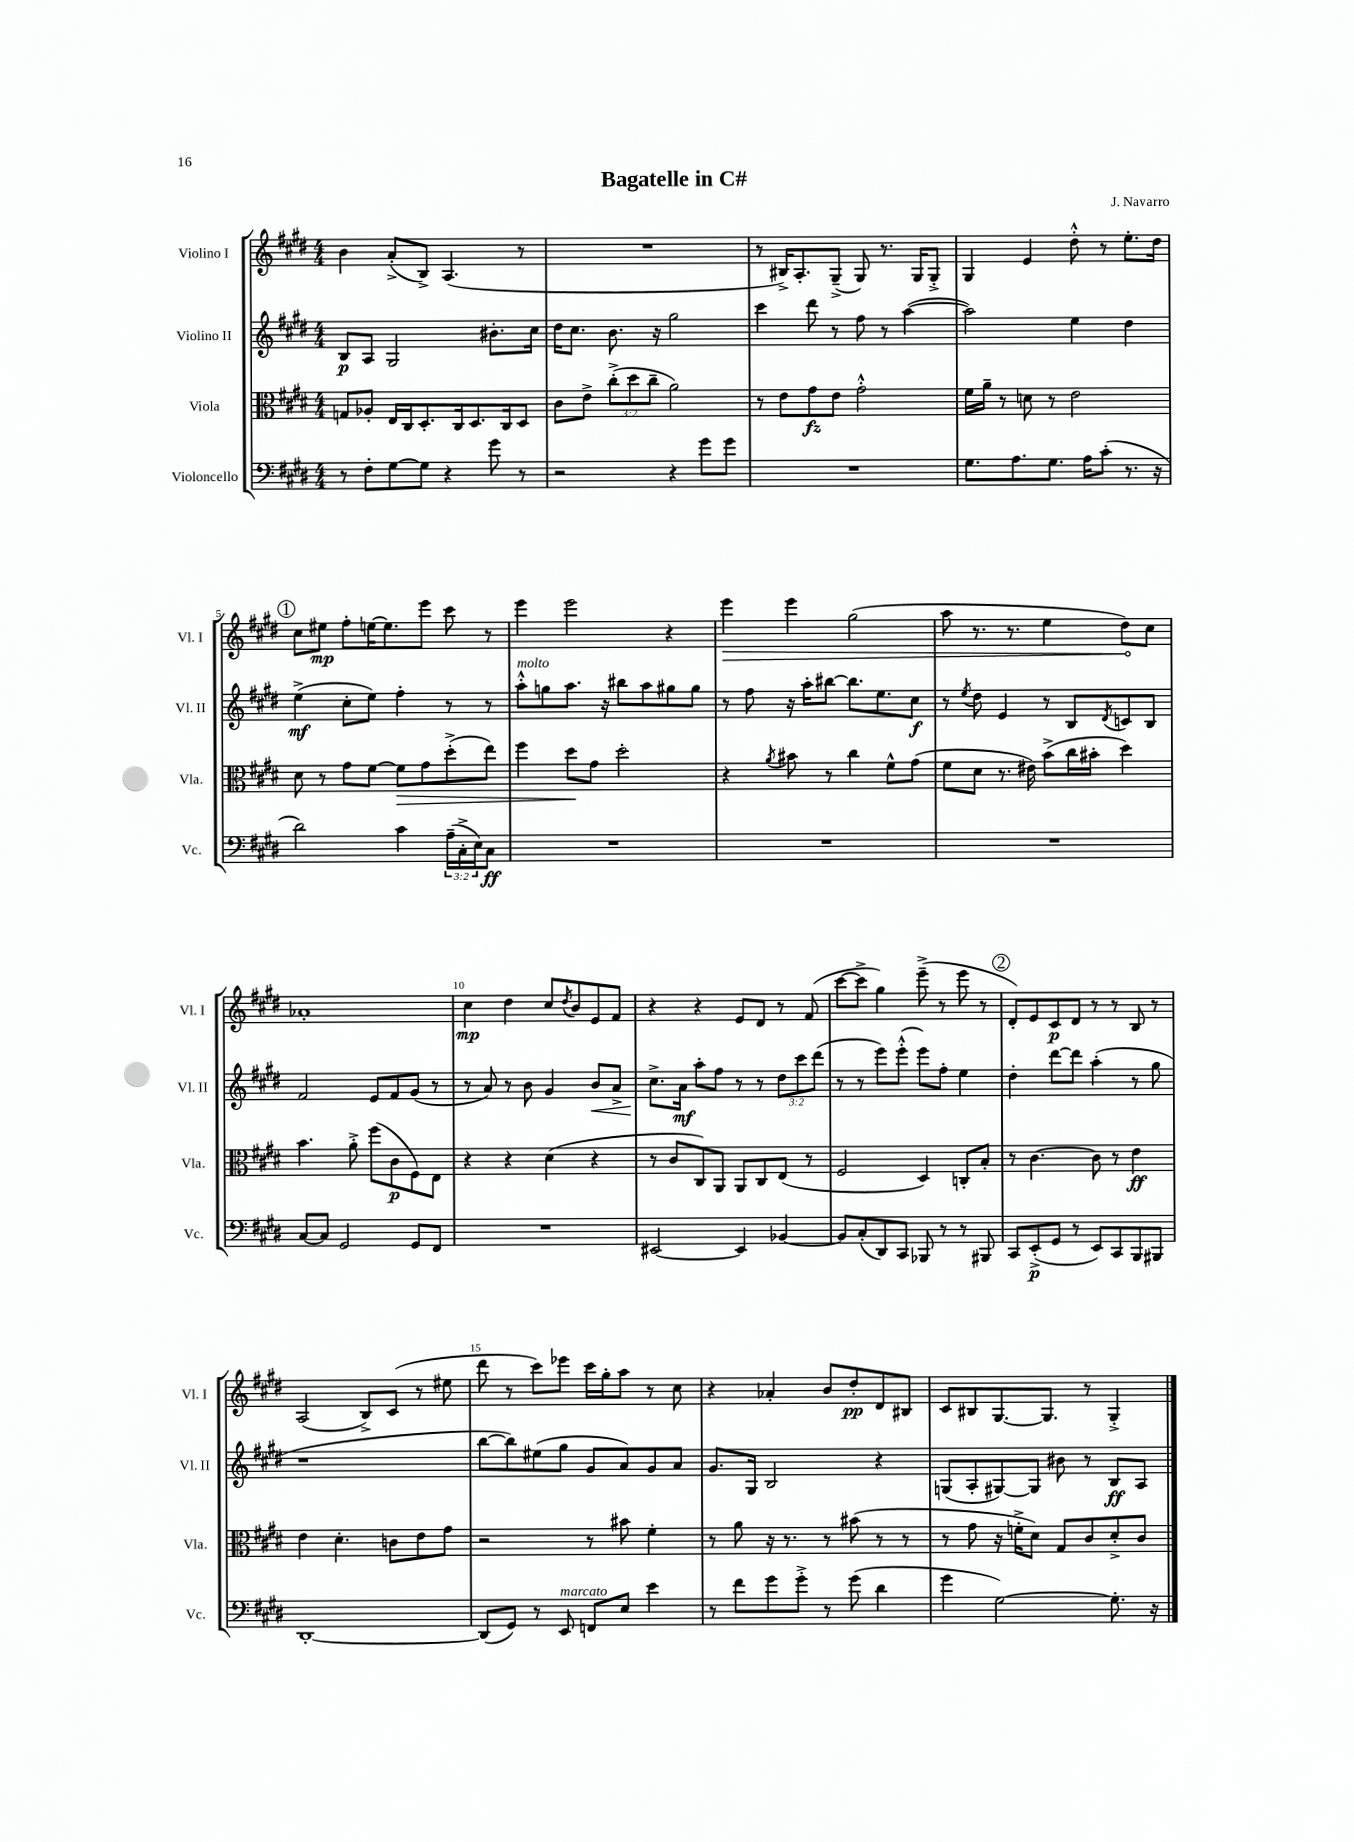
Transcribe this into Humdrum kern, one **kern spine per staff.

**kern	**kern	**kern	**kern
*staff4	*staff3	*staff2	*staff1
*clefF4	*clefC3	*clefG2	*clefG2
*k[f#c#g#d#]	*k[f#c#g#d#]	*k[f#c#g#d#]	*k[f#c#g#d#]
*M4/4	*M4/4	*M4/4	*M4/4
8r	8G/L	8B/L	4b\
8F#'\L	8A-'/J	8A/J	.
[8G#\	16E/LL	2G#/	(8a'^/L
.	16C#/J	.	.
8G#\]J	8.D#'/	.	8B^/J)
4r	.	.	(4.A/
.	16C#/k	.	.
.	8.D#/	.	.
8g#\	.	8.b#'\L	.
.	16C#/k	.	.
8r	8D#/J	.	8r
.	.	16cc#\Jk	.
=	=	=	=
2r	8c#\L	16dd#\LK	1r
.	.	8.cc#\J	.
.	8e^\J	.	.
.	(12cc#'^\L	8.b\	.
.	12dd#\	.	.
.	12cc#~\J	.	.
.	.	16r	.
4r	2a\)	2gg#\	.
8g#\L	.	.	.
8g#\J	.	.	.
=	=	=	=
1r	8r	4ccc#\	8r
.	8e\L	.	16B#^/LK)
.	.	.	8.A'/
.	8g#\	8ddd#\	.
.	8e\J	8r	(8G#~^/J
.	2g#'^^\	8ff#\	8G#/)
.	.	8r	8.r
.	.	([4aa\	.
.	.	.	16G#/LK
.	.	.	8G#'^/J
=	=	=	=
8.G#\L	16f#\LL	2aa\])	4G#/
.	16a~\JJ	.	.
.	8r	.	.
8.A\	.	.	.
.	8d\	.	4e/
8.G#\J	8r	.	.
.	2e\	4ee\	8dd#'^^\
16A\LK	.	.	.
(8c#'\J	.	.	8r
8.r	.	4dd#\	8.ee'\L
16r	.	.	16dd#\Jk
=	=	=	=
2d#\)	8d#\	(4ee^\	8cc#\L
.	8r	.	8ee#\J
.	8g#\L	8cc#'\L	8ff#'\L
.	[8f#\J	8ee\J)	[16ee\K
.	.	.	8.ee\]
4c#\	8f#\]L	4ff#'\	.
.	8g#\	.	8eee\J
(24A~\LL	(8dd#'^\	8r	8ccc#\
24C#'^\	.	.	.
24E\J)	.	.	.
8C#\J	8ee\J)	8r	8r
=	=	=	=
1r	4ff#\	8aa'^^\L	4eee\
.	.	8gg\	.
.	8dd#\L	8.aa\J	2eee\
.	8g#\J	.	.
.	.	16r	.
.	2dd#'\	8bb#\L	.
.	.	8aa\	.
.	.	8gg#\	4r
.	.	8gg#\J	.
=	=	=	=
1r	4r	8r	4eee\
.	.	8ff#\	.
.	8qa/	.	.
.	8b#\	16r	4eee\
.	.	16aa'\LK	.
.	8r	[8bb#\J	.
.	4cc#\	8.bb#\]L	(2gg#\
.	.	8.ee\	.
.	8f#^^\L	.	.
.	(8g#\J	8cc#\J	.
=	=	=	=
1r	8f#\L	8r	8aa\
.	.	8qee/	.
.	8d#\J	8dd#\	8.r
.	8.r	4e/	.
.	.	.	8.r
.	16e#\)	.	.
.	(8b^\L	8r	4ee\
.	16cc#\L	8B/L	.
.	16b#'\JJ	.	.
.	.	8qd#/	.
.	4dd#\)	8c/	8dd#\L)
.	.	8B/J	8cc#\J
=	=	=	=
[8C#/L	4.b\	2f#/	1a-'
8C#/]J	.	.	.
2GG#/	.	.	.
.	8a'^\	.	.
.	(8ff#\L	8e/L	.
.	8c#\	8f#/	.
8GG#/L	8F#\)	(8g#/J	.
8FF#/J	8E\J	8r	.
=	=	=	=
1r	4r	8r	4cc#\
.	.	8a/)	.
.	4r	8r	4dd#\
.	.	8b\	.
.	(4d#\	4g#/	8cc#/L
.	.	.	8qdd#/
.	.	.	8b/
.	4r	8b/L	8e/
.	.	8a^/J	8f#/J
=	=	=	=
[2EE#/	8r	8.cc#^\L	4r
.	8c#/L	.	.
.	.	16a\Jk	.
.	8C#/)	8aa'\L	4r
.	8AA/J	8ff#\J	.
4EE#/]	8AA/L	8r	8e/L
.	8C#/	8r	8d#/J
[4BB-/	(8E/J	12dd#\L	8r
.	.	12ccc#\	.
.	8r	.	(8f#/
.	.	(12ddd#\J	.
=	=	=	=
8BB-/]L	2F#/	8r	[8ccc#\L
(8C#'/	.	8r	8ccc#^\]J
8DD#/)	.	8eee\L)	4gg#\)
8CC#/J	.	(8eee'^^\J	.
8BBB-/	4D#/)	8eee\L)	(8eee~^\
8r	.	8ff#'\J	8r
8r	8C'/L	4ee\	8eee\
8BBB#/	8B'/J	.	8r
=	=	=	=
8CC#/L	8r	4dd#'\	8d#'/L)
(8EE'^/	[4.c#\	.	8e/
8GG#/J	.	[8ddd#\L	8c#/
8r	.	8ddd#\]J	8d#/J
8EE/L)	8c#\]	(4aa'\	8r
8CC#/	8r	.	8r
8BBB/	4e\	8r	8B/
8BBB#/J	.	8gg#\	8r
=	=	=	=
[1DD#'	4e\	1r	(2A/
.	4.d#'\	.	.
.	.	.	8B^/L)
.	8c\L	.	(8c#/J
.	8e\	.	8r
.	8g#\J	.	8ee#\
=	=	=	=
(8DD#/]L	2r	[8bb\L	8ddd#\
8GG#/J)	.	8bb\])	8r
8r	.	(8ee#\	8ccc#\L)
8EE/	.	8gg#\J	8eee-\J
8FF/L	8r	8g#/L	16ccc#\LL
.	.	.	16gg#'\J
8E/J	8b#\	8a/)	8aa\J
4e\	4f#'\	8g#/	8r
.	.	8a/J	8cc#\
=	=	=	=
8r	8r	8.g#/L	4r
8f#\L	8a\	.	.
.	.	16G#/Jk	.
8g#\	16r	2B/	4a-'/
.	8.r	.	.
8g#'^\J	.	.	.
8r	8r	.	8b/L
(8g#\	(8b#\	.	8dd#'/
4d#\	8r	4r	8d#/
.	8r	.	8B#/J
=	=	=	=
4g#\	8r	(8G/L	8c#/L
.	8g#\	8A'/	8B#/
[2G#\)	16r	[8G#/)	[8.G#/
.	16f'^\LK	.	.
.	8d#\J)	8G#/]J	.
.	.	.	8.G#/]J
.	8G#/L	8b#\	.
.	8c#/	8r	8r
8.G#'\]	8d#'^/	8B/L	4G#'^/
.	8c#/J	8A/J	.
16r	.	.	.
==	==	==	==
*-	*-	*-	*-
